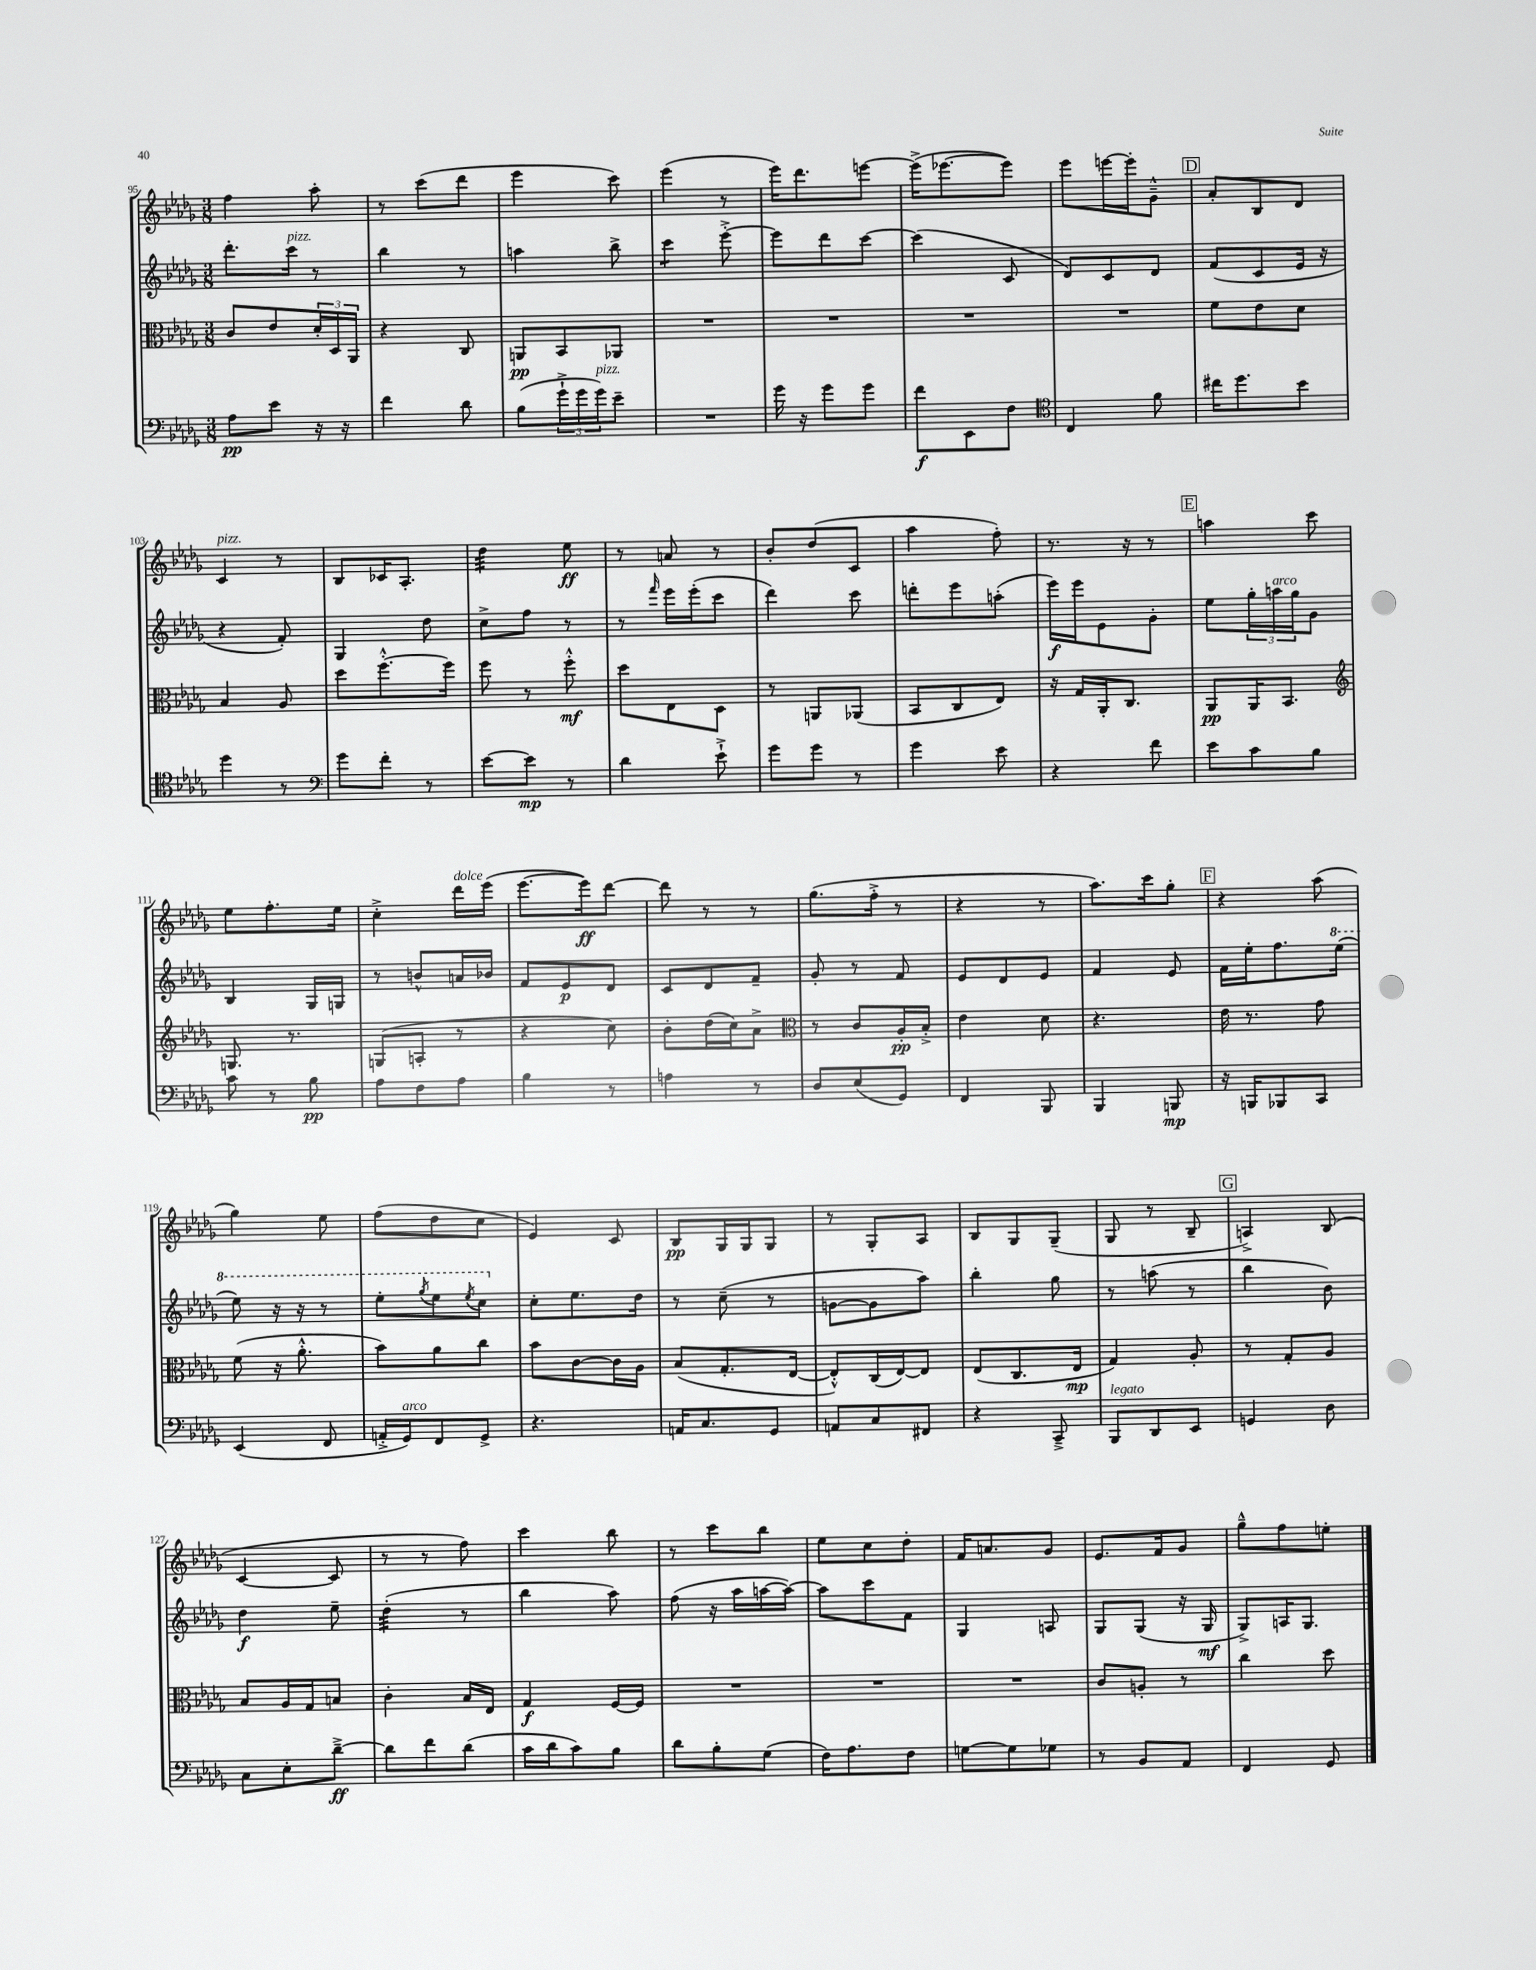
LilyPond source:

<<
\new StaffGroup <<
\new Staff = "s0" {
    \clef treble \key des \major \numericTimeSignature \time 3/8
    f''4 aes''8-. |
    r8 c'''8( des'''8 |
    ees'''4 c'''8) |
    ees'''4( r8 |
    ees'''16) des'''8. e'''8~ |
    e'''16->( ees'''8.~ ees'''8) |
    ees'''8 e'''16~ e'''16-. ges'8---^ |
    \mark \markup { \box "D" } aes'8-. bes8 des'8 |
    c'4^\markup { \italic "pizz." } r8 |
    bes8 ces'16 aes8.-. |
    des''4:32 ees''8\ff |
    r8 a'8 r8 |
    bes'8-. des''8( c'8 |
    aes''4 f''8-.) |
    r8. r16 r8 |
    \mark \markup { \box "E" } a''4 c'''8 |
    ees''8 f''8.-. ees''16 |
    c''4-.-> des'''16^\markup { \italic "dolce" } ees'''16( |
    ees'''8.~ ees'''16\ff) des'''8~ |
    des'''8 r8 r8 |
    ges''8.( f''16-.-> r8 |
    r4 r8 |
    aes''8.) c'''16 ges''8-. |
    \mark \markup { \box "F" } r4 aes''8( |
    ges''4) ees''8 |
    f''8( des''8 c''8 |
    ees'4) c'8 |
    bes8\pp ges16 ges16 ges8 |
    r8 ges8-. aes8 |
    bes8 ges8 ges8--( |
    ges8 r8 bes8-- |
    \mark \markup { \box "G" } a4->) bes8( |
    c'4~ c'8 |
    r8 r8 f''8) |
    c'''4 bes''8 |
    r8 c'''8 bes''8 |
    ees''8 c''8 des''8-. |
    f'16 a'8. ges'8 |
    ees'8. f'16 ges'8 |
    ges''8---^ f''8 e''8-. \bar "|." |
}
\new Staff = "s1" {
    \clef treble \key des \major \numericTimeSignature \time 3/8
    des'''8.-. c'''16^\markup { \italic "pizz." } r8 |
    bes''4 r8 |
    a''4 bes''8-> |
    c'''4:8 ees'''8~-.-> |
    ees'''8 des'''8 c'''8~ |
    c'''4( c'8 |
    des'8) c'8 des'8 |
    \mark \markup { \box "D" } f'8( c'8 ees'16 r16 |
    r4 f'8-.) |
    ges4 des''8 |
    c''8-> f''8 r8 |
    r8 \grace { f'''16 } ees'''16 ees'''16-.( c'''8 |
    des'''4) c'''8 |
    d'''8-. ees'''8 a''8-.( |
    ees'''16\f) ees'''16 ees'8 ges'8-. |
    \mark \markup { \box "E" } ees''8 \tuplet 3/2 { ges''16-. a''16^\markup { \italic "arco" } ges''16 } ges'8 |
    bes4 ges16 g16 |
    r8 b'8-^ a'16 bes'16 |
    f'8 ees'8\p des'8 |
    c'8 des'8 f'8-- |
    ges'8-. r8 f'8 |
    ees'8 des'8 ees'8 |
    f'4 ees'8 |
    \mark \markup { \box "F" } f'16 ees''16-. f''8. \ottava #1 ees'''16( |
    ees'''8) r16 r16 r8 |
    ees'''8-. \acciaccatura { ges'''8 } ees'''8 \acciaccatura { ees'''8 } c'''8 \ottava #0 |
    c''8-. ees''8. des''16 |
    r8 c''8--( r8 |
    g'8~ g'8 aes''8) |
    bes''4-. ges''8 |
    r8 a''8( r8 |
    \mark \markup { \box "G" } bes''4 bes'8) |
    des''4\f ees''8-- |
    des''4:32-.( r8 |
    bes''4 aes''8) |
    f''8( r16 aes''16 a''16~ a''16~) |
    a''8 c'''8 f'8 |
    ges4 a8 |
    ges8 ges8( r16 ges16\mf |
    ges8->) a16 ges8. \bar "|." |
}
\new Staff = "s2" {
    \clef alto \key des \major \numericTimeSignature \time 3/8
    c'8 ees'8 \tuplet 3/2 { des'16-. des16 aes,16 } |
    r4 c8 |
    a,8\pp bes,8 aes,8 |
    R4. |
    R4. |
    R4. |
    R4. |
    \mark \markup { \box "D" } f'8 ees'8 des'8 |
    bes4 aes8 |
    des''8 f''8.~-.-^ f''16 |
    f''8 r8 f''8-.-^\mf |
    des''8 ees8 des8 |
    r8 a,8 aes,8( |
    bes,8 c8 ees8) |
    r16 ges16 aes,16-. c8. |
    \mark \markup { \box "E" } aes,8\pp aes,16 bes,8. |
    \clef treble g8. r8. |
    g8( a8-. r8 |
    r4 c''8) |
    bes'8-. des''16( c''16) aes'8-> |
    \clef alto r8 c'8 aes16-.\pp bes16-.-> |
    ees'4 des'8 |
    r4. |
    \mark \markup { \box "F" } ees'16 r8. ges'8 |
    f'8( r16 aes'8.-.-^ |
    bes'8) aes'8 c''8 |
    bes'8 c'8~ c'16 aes16 |
    bes8( ges8.-. ees16~ |
    ees8-.-^) c16( ees16~) ees8 |
    ees8( c8. ees16\mp |
    ges4) aes8-. |
    \mark \markup { \box "G" } r8 ges8-. aes8 |
    bes8 aes16 ges16 b8 |
    c'4-. bes16 ees16 |
    ges4\f f16~ f16 |
    R4. |
    R4. |
    R4. |
    c'8 a8-. r8 |
    c''4 des''8 \bar "|." |
}
\new Staff = "s3" {
    \clef bass \key des \major \numericTimeSignature \time 3/8
    aes8\pp ees'8 r16 r16 |
    f'4 des'8 |
    bes8( \tuplet 3/2 { ges'16-!-> ges'16 ges'16^\markup { \italic "pizz." }) } ees'8-- |
    R4. |
    ges'16 r16 ges'8 ges'8 |
    f'8\f ees,8 f8 |
    \clef tenor c4 f'8 |
    \mark \markup { \box "D" } cis''16 des''8. bes'8 |
    des''4 r8 |
    \clef bass ges'8 f'8-. r8 |
    ees'8~ ees'8\mp r8 |
    des'4 ees'8-!-> |
    ges'8 ges'8 r8 |
    ges'4 ees'8 |
    r4 f'8 |
    \mark \markup { \box "E" } ees'8 c'8 bes8 |
    c'8 r8 bes8\pp |
    aes8 f8 aes8 |
    bes4 r8 |
    a4 r8 |
    des8 ees8( ges,8) |
    f,4 bes,,8 |
    bes,,4 b,,8\mp |
    \mark \markup { \box "F" } r16 b,,16 bes,,8 c,8 |
    ees,4( f,8 |
    a,16-.-> ges,16^\markup { \italic "arco" }) f,8 ges,8-> |
    r4. |
    a,16 c8. ges,8 |
    a,8 c8 fis,8 |
    r4 c,8---> |
    bes,,8^\markup { \italic "legato" } des,8 ees,8 |
    \mark \markup { \box "G" } g,4 des8 |
    c8 ees8-. des'8~--->\ff |
    des'8 f'8 des'8( |
    c'16 des'16 c'8) bes8 |
    des'8 bes8-. ges8( |
    f16) aes8. f8 |
    g8~ g8 ges8 |
    r8 bes,8 aes,8 |
    f,4 ges,8 \bar "|." |
}
>>
>>
\layout { \context { \Score currentBarNumber = #95 } }
